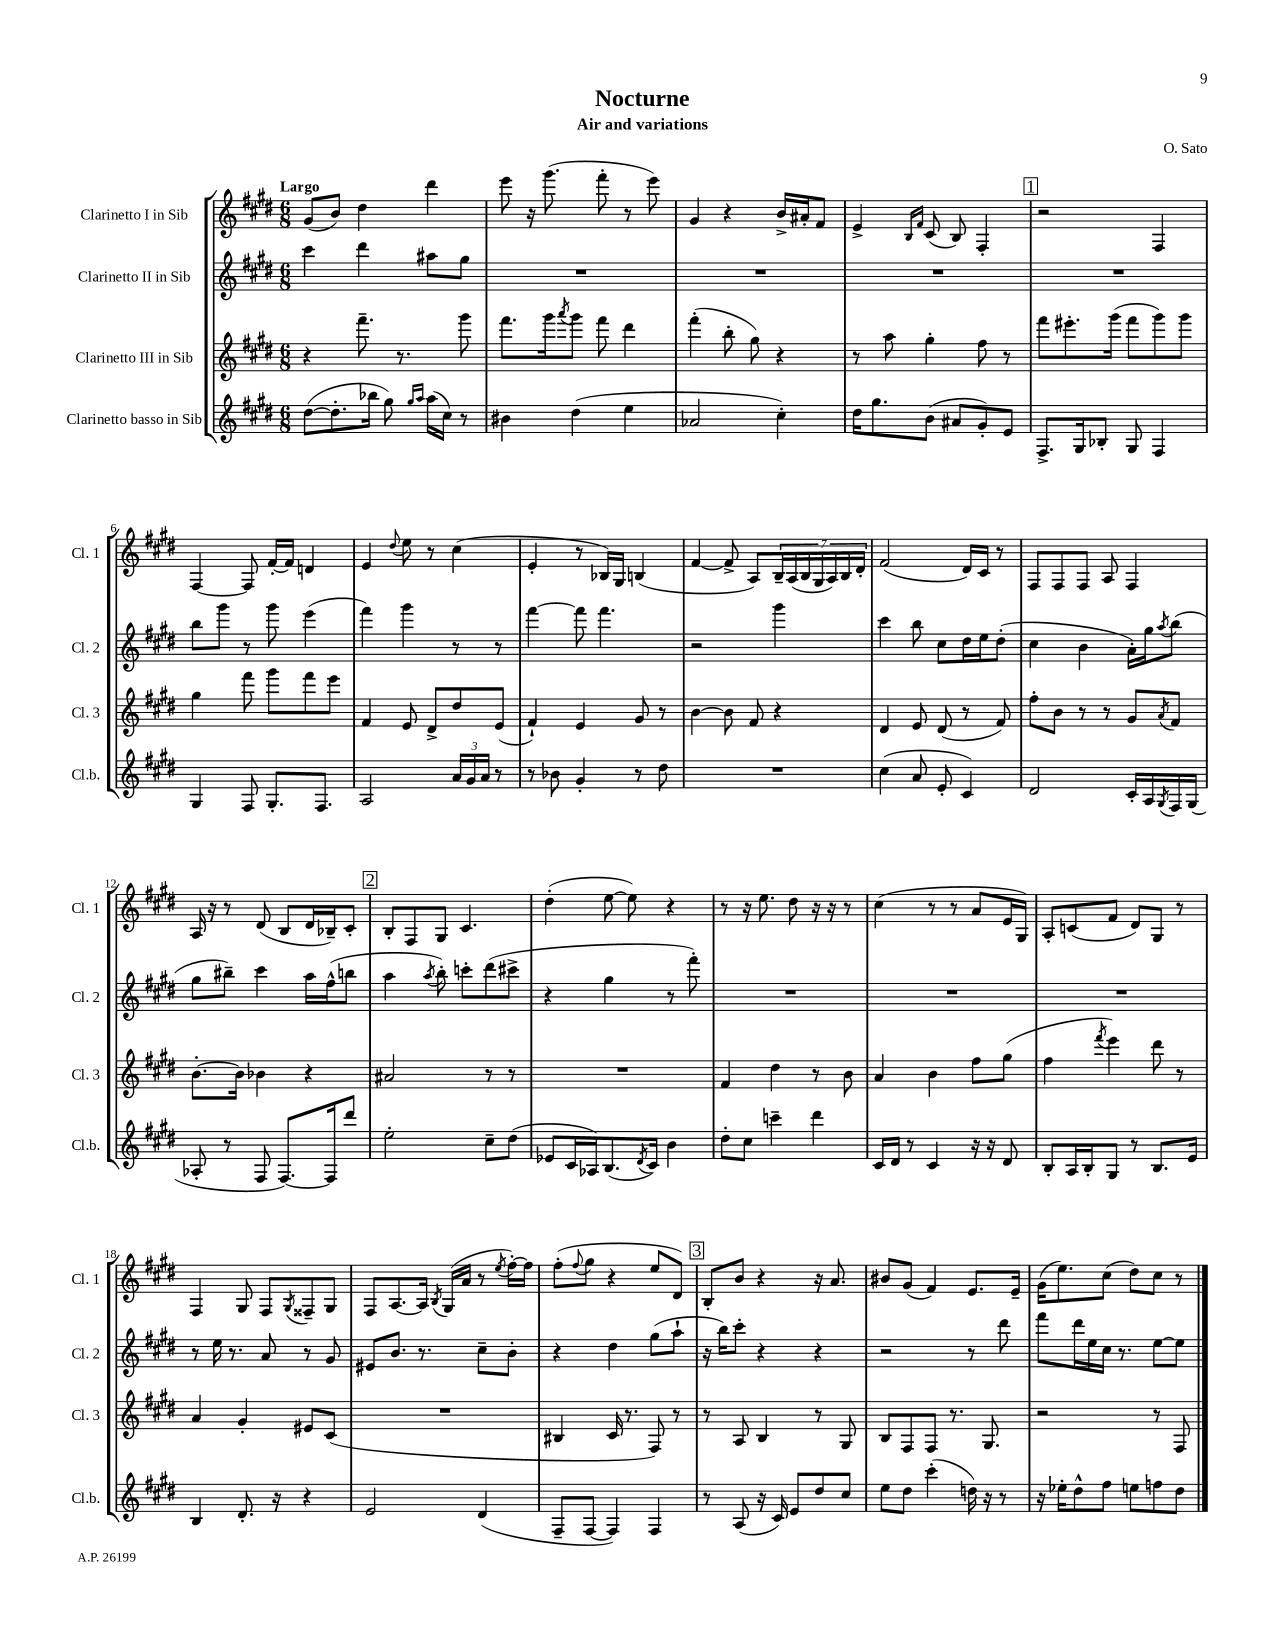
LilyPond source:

\header { title = "Nocturne" composer = "O. Sato" subtitle = "Air and variations" }
<<
\new StaffGroup <<
\new Staff = "s0" \with { instrumentName = "Clarinetto I in Sib" shortInstrumentName = "Cl. 1" } {
    \clef treble \key e \major \numericTimeSignature \time 6/8 \tempo "Largo"
    gis'8( b'8) dis''4 dis'''4 |
    e'''8 r16 gis'''8.( fis'''8-. r8 e'''8) |
    gis'4 r4 b'16-> ais'16-. fis'8 |
    e'4-> \grace { b16 fis'16 } cis'8( b8) fis4-. |
    \mark \markup { \box "1" } r2 fis4 |
    fis4~ fis8 fis'16~-. fis'16 d'4 |
    e'4 \appoggiatura { dis''8 } e''8 r8 cis''4( |
    e'4-. r8 bes16) gis16 b4( |
    fis'4~ fis'8-> a8) \tuplet 7/4 { b16-- a16( b16 gis16 a16) b16 dis'16-. } |
    fis'2( dis'16) cis'16 r8 |
    fis8 fis8 fis8 a8 fis4 |
    a16 r16 r8 dis'8( b8 dis'16 bes16--) cis'8-. |
    \mark \markup { \box "2" } b8-. fis8 gis8 cis'4. |
    dis''4-.( e''8~ e''8) r4 |
    r8 r16 e''8. dis''8 r16 r16 r8 |
    cis''4( r8 r8 a'8 e'16 gis16) |
    a8-. c'8( fis'8 dis'8) gis8 r8 |
    fis4 gis8 fis8 \acciaccatura { gis8 } fisis8-- gis8 |
    fis8 a8.~ a16 \acciaccatura { b8 } gis16( a'16 r8 \acciaccatura { e''8 } fis''16~-.) fis''16 |
    fis''8-.( \appoggiatura { fis''8 } gis''8 r4 e''8 dis'8) |
    \mark \markup { \box "3" } b8-. b'8 r4 r16 a'8. |
    bis'8 gis'8( fis'4) e'8. e'16-- |
    gis'16( e''8.) cis''8( dis''8) cis''8 r8 \bar "|." |
}
\new Staff = "s1" \with { instrumentName = "Clarinetto II in Sib" shortInstrumentName = "Cl. 2" } {
    \clef treble \key e \major \numericTimeSignature \time 6/8
    cis'''4 dis'''4 ais''8 gis''8 |
    R2. |
    R2. |
    R2. |
    \mark \markup { \box "1" } R2. |
    b''8 gis'''8 r8 gis'''8 e'''4( |
    fis'''4) gis'''4 r8 r8 |
    fis'''4~ fis'''8 fis'''4. |
    r2 gis'''4 |
    cis'''4 b''8 cis''8 dis''16 e''16 dis''8-.( |
    cis''4 b'4 a'16-.) gis''16 \acciaccatura { a''8 } b''8( |
    gis''8 bis''8--) cis'''4 a''16 fis''16-^( b''8 |
    \mark \markup { \box "2" } a''4 \acciaccatura { a''8 } b''8-.) c'''8-. dis'''8( cis'''8-> |
    r4 gis''4 r8 fis'''8-.) |
    R2. |
    R2. |
    R2. |
    r8 e''16 r8. a'8 r8 gis'8 |
    eis'8 b'8. r8. cis''8-- b'8-. |
    r4 dis''4 gis''8( a''8-! |
    \mark \markup { \box "3" } r16 b''16) cis'''8-. r4 r4 |
    r2 r8 dis'''8 |
    fis'''8 dis'''16 e''16 cis''16 r8. e''8~ e''8 \bar "|." |
}
\new Staff = "s2" \with { instrumentName = "Clarinetto III in Sib" shortInstrumentName = "Cl. 3" } {
    \clef treble \key e \major \numericTimeSignature \time 6/8
    r4 fis'''8.-- r8. gis'''8 |
    fis'''8. gis'''16 \acciaccatura { a'''8 } gis'''8 fis'''8 dis'''4 |
    fis'''4-.( b''8-. gis''8) r4 |
    r8 a''8 gis''4-. fis''8 r8 |
    \mark \markup { \box "1" } fis'''8 eis'''8.-. gis'''16( fis'''8 gis'''8) gis'''8 |
    gis''4 fis'''8 gis'''8 fis'''8 e'''8 |
    fis'4 e'8 dis'8-> dis''8 e'8( |
    fis'4-!) e'4 gis'8 r8 |
    b'4~ b'8 fis'8 r4 |
    dis'4 e'8 dis'8( r8 fis'8) |
    fis''8-. b'8 r8 r8 gis'8 \acciaccatura { a'8 } fis'8 |
    b'8.~-. b'16 bes'4 r4 |
    \mark \markup { \box "2" } ais'2 r8 r8 |
    R2. |
    fis'4 dis''4 r8 b'8 |
    a'4 b'4 fis''8 gis''8( |
    fis''4 \acciaccatura { fis'''8 } e'''4) dis'''8 r8 |
    a'4 gis'4-. eis'8 cis'8( |
    R2. |
    bis4 cis'16 r8. fis8) r8 |
    \mark \markup { \box "3" } r8 a8 b4 r8 gis8 |
    b8 fis8 fis8 r8. gis8. |
    r2 r8 fis8 \bar "|." |
}
\new Staff = "s3" \with { instrumentName = "Clarinetto basso in Sib" shortInstrumentName = "Cl.b." } {
    \clef treble \key e \major \numericTimeSignature \time 6/8
    dis''8~( dis''8.-. bes''16 gis''8) \grace { gis''16 a''16 } a''16( cis''16) r8 |
    bis'4 dis''4( e''4 |
    aes'2 cis''4-.) |
    dis''16 gis''8. b'8( ais'8 gis'8-.) e'8 |
    \mark \markup { \box "1" } fis8.-> gis16 bes8-. gis8 fis4 |
    gis4 fis8 gis8.-. fis8. |
    a2 \tuplet 3/2 { a'16 gis'16 a'16 } r8 |
    r8 bes'8 gis'4-. r8 dis''8 |
    R2. |
    cis''4( a'8 e'8-. cis'4) |
    dis'2 cis'16-. a16 \acciaccatura { gis8 } fis16 gis16( |
    aes8-. r8 fis8 fis8.~) fis16 dis'''8 |
    \mark \markup { \box "2" } e''2-. cis''8-- dis''8( |
    ees'8 cis'16 aes16) b8.( \acciaccatura { dis'8 } cis'16) b'4 |
    dis''8-. cis''8 c'''4-- dis'''4 |
    cis'16 dis'16 r8 cis'4 r16 r16 dis'8 |
    b8-. a16 b16-. gis8 r8 b8. e'16 |
    b4 dis'8.-. r16 r4 |
    e'2 dis'4( |
    fis8-- fis8~ fis4) fis4 |
    \mark \markup { \box "3" } r8 a8( r16 cis'16) e'8 dis''8 cis''8 |
    e''8 dis''8 cis'''4-.( d''16) r16 r8 |
    r16 ees''16-. dis''8-^ fis''8 e''8 f''8 dis''8 \bar "|." |
}
>>
>>
